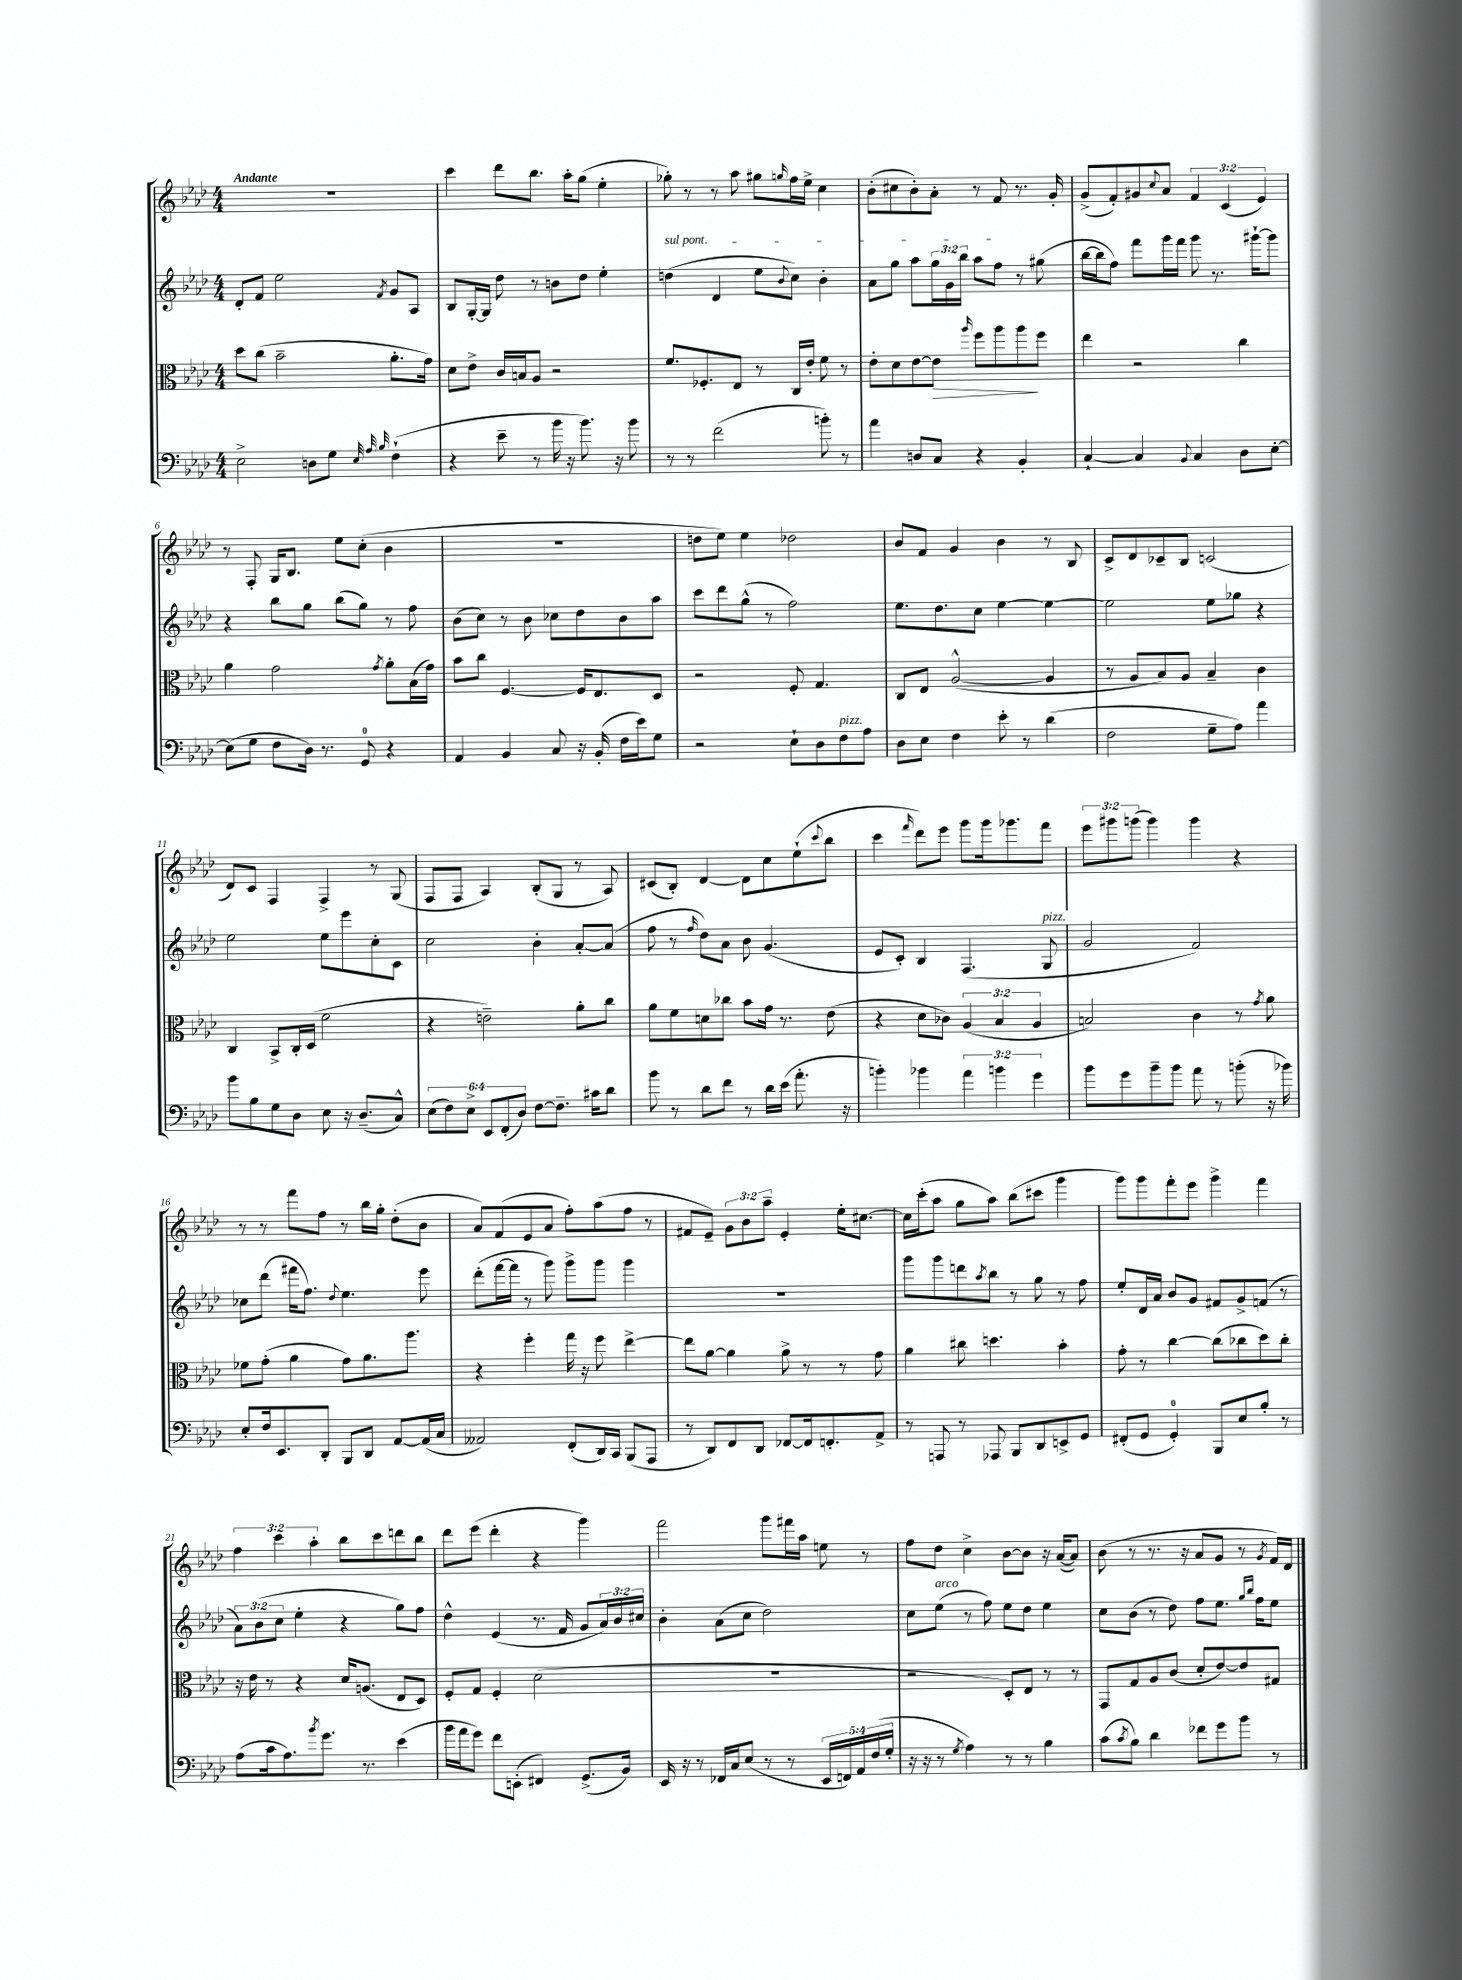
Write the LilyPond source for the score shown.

<<
\new StaffGroup <<
\new Staff = "s0" {
    \clef treble \key aes \major \numericTimeSignature \time 4/4 \override Staff.TupletNumber.text = #tuplet-number::calc-fraction-text \tempo "Andante"
    R1 |
    c'''4 des'''8 bes''8. aes''16-. g''8( ees''4-. |
    ges''8-.) r8 r8 aes''8 gis''8 \grace { g''16 } f''16 ees''16-> c''4 |
    bes'8-.( cis''8 bes'8-.) aes'8-. r8 f'8 r8. g'16-. |
    g'8->( f'8-.) gis'8 \appoggiatura { c''8 } aes'8 \tuplet 3/2 { f'4 c'4( ees'4) } |
    r8 f8-. g16 bes8. ees''8 c''8-.( bes'4 |
    R1 |
    d''8 ees''8) ees''4 des''2 |
    bes'8 f'8 g'4 bes'4 r8 bes8 |
    c'8-> des'8 ces'8-- bes8 c'2( |
    des'8) c'8 f4 f4-> r8 g8( |
    f8 f8 aes4) bes8-.( g8 r8 aes8) |
    cis'8( bes8-.) des'4~ des'8 c''8 ees''8-!( \appoggiatura { c'''8 } bes''8 |
    c'''4 \grace { f'''16 } des'''8) ees'''8 g'''8 g'''16 ges'''8. f'''8 |
    \tuplet 3/2 { ees'''8 gis'''8 g'''8( } g'''4) g'''4 r4 |
    r8 r8 f'''8 f''8 r8 bes''16 g''16-. des''8-.( bes'8 |
    aes'8) f'8( ees'8 aes'8 f''8-.) aes''8( f''8 r8 |
    fis'8 ees'8--) \tuplet 3/2 { g'8 bes'8 aes''8-- } ees'4-. ees''16-. cis''8.~ |
    cis''16 c'''16-.( aes''8 g''8 aes''8) bes''8( cis'''8 g'''4 |
    g'''8) g'''8 f'''8-. ees'''8 g'''4-> f'''4 |
    \tuplet 3/2 { f''4 c'''4 aes''4-. } bes''8 c'''8 d'''8 bes''8 |
    des'''8 ees'''8( des'''4-. r4 g'''4) |
    f'''2 g'''8 fis'''16 aes''16 e''8 r8 |
    f''8 des''8 c''4-> bes'8~ bes'8 r16 aes'16~( aes'8) |
    bes'8( r8 r8. r16 aes'8 g'8 r8 \acciaccatura { g'8 } f'16) des'16 \bar "|." |
}
\new Staff = "s1" {
    \clef treble \key aes \major \numericTimeSignature \time 4/4 \override Staff.TupletNumber.text = #tuplet-number::calc-fraction-text
    des'8-. f'8 ees''2 \acciaccatura { f'8 } g'8 aes8 |
    bes8 g16~-. g16 des''8 r8 b'8 des''8 ees''4-. |
    \once \override TextSpanner.bound-details.left.text = \markup { \italic "sul pont." } d''4\startTextSpan( des'4 ees''8 \appoggiatura { bes'8 } c''8) bes'4-. |
    aes'8 g''8 aes''8 \tuplet 3/2 { g''16 g'16 bes''16 } aes''8 f''8\stopTextSpan r8 gis''8( |
    bes''16~ bes''16 f''8) f'''8 g'''16 f'''16 g'''8 r8. gis'''16~-! gis'''8 |
    r4 bes''8 g''8 bes''8( g''8) r8 f''8 |
    bes'8( c''8) r8 bes'8 ces''8 des''8 bes'8 aes''8 |
    c'''8 des'''8 g''8-^( r8 f''2) |
    ees''8. des''8. c''8 ees''4~ ees''4~ |
    ees''2 ees''8 ges''8 r4 |
    ees''2 ees''8 ees'''8 c''8-. c'8 |
    c''2 bes'4-. aes'8~-. aes'8( |
    f''8 r8 \grace { f''16 } des''8) aes'8 bes'8 g'4.( |
    ees'8 c'8-.) bes4 f4.( g8^\markup { \italic "pizz." } |
    g'2 f'2) |
    ces''8 des'''8( fis'''16 f''8.) \appoggiatura { des''8 } ees''4. ees'''8 |
    des'''8-.( f'''16~ f'''16 r8 g'''8) g'''8-> g'''8 g'''4 |
    R1 |
    g'''8 g'''8 d'''8 \acciaccatura { aes''8 } bes''8 r8 g''8 r8 f''8 |
    ees''8-. des'16 aes'16 bes'8 g'8 fis'8 g'8-> f'8( r8 |
    \tuplet 3/2 { aes'8) bes'8( c''8 } ees''4-. r4 g''8) f''8 |
    des''4-^ ees'4( r8. f'16 g'8 \tuplet 3/2 { aes'16) bes'16 cis''16 } |
    bes'4-. aes'8( c''8 des''2) |
    c''8 ees''8^\markup { \italic "arco" }( r8 f''8) ees''8 des''8 ees''4 |
    c''8 bes'8( r8 des''8) f''8 ees''8. \grace { g''16 bes''16 } f''16 ees''8 \bar "|." |
}
\new Staff = "s2" {
    \clef alto \key aes \major \numericTimeSignature \time 4/4 \override Staff.TupletNumber.text = #tuplet-number::calc-fraction-text
    des''8 c''8( bes'2-- aes'8.-. g'16) |
    des'8 ees'8-> c'16 b16 aes8 r2 |
    f'8. fes8.-. ees8 r8 c16 ees'16-. f'8 r8 |
    ees'8-. des'8 ees'8~ ees'8\> \grace { aes''16 } f''8 aes''8 aes''8\! f''8 |
    ees''4 r2 c''4 |
    aes'4 g'2 \acciaccatura { g'8 } aes'8-. bes16( g'16) |
    bes'8 c''8 f4.~ f16 ees8. des8 |
    r2 f8-. g4. |
    c8 ees8 aes2~-^( aes4 |
    r8 aes8 bes8) aes8 bes4-- c'4 |
    c4 bes,8-> c16-. des16( f'2 |
    r4 e'2--) aes'8-. c''8 |
    aes'8 f'8 d'8 ces''8 bes'8 g'16 r8. ees'8( |
    r4 des'8 ces'8) \tuplet 3/2 { aes4( bes4 aes4 } |
    b2) c'4 r8 \acciaccatura { g'8 } aes'8 |
    fes'8 g'8-.( aes'4 g'8) aes'8. aes''8. |
    r4 f''4-. g''16 r16 f''8 ees''4~-> |
    ees''8 aes'8~ aes'4 aes'8-> r8 r8 g'8 |
    aes'4 cis''8 d''4. bes'4-. |
    g'8-. r8 c''4~ c''8( ces''8 des''8) ces''8-. |
    r16 ees'16 r8 r4 des'16 a8.( ees8 des8) |
    f8-. g8 f4-. des'2( |
    R1 |
    r2 des8-.) ees8 r8 r8 |
    g,8 g8 aes8 c'8( des'8-. ees'8~) ees'8 gis8 \bar "|." |
}
\new Staff = "s3" {
    \clef bass \key aes \major \numericTimeSignature \time 4/4 \override Staff.TupletNumber.text = #tuplet-number::calc-fraction-text
    ees2-> d8 g8 \grace { ees32 aes32 bes32 } f4-!( |
    r4 ees'8-- r8 bes'16 r16 bes'8.) r16 bes'8 |
    r8 r8 f'2( b'8-.) r8 |
    aes'4 d8 c8 r4 bes,4-. |
    c4~-! c4 \appoggiatura { bes,8 } c4 des8 ees8~-. |
    ees8( g8 f8 des16) r8. g,8-0 r4 |
    aes,4 bes,4 c8 r16 bes,16-.( f16 ees'16) g8 |
    r2 ees8-! des8 f8^\markup { \italic "pizz." } aes8 |
    des8 ees8 f4 ees'8-. r8 des'4( |
    f2 g8-- aes8) aes'4 |
    bes'8 bes8 g8 des8 ees8 r16 des8.--( c8-^) |
    \tuplet 6/4 { ees8( f8) ees8-> ees,8 f,8-.( des8) } f8~ f8.-- cis'16 des'8 |
    bes'8 r8 des'8 f'8 r8 des'16 ees'16( aes'8.-. r16 |
    b'4-.) bes'4 \tuplet 3/2 { aes'4 b'4 g'4 } |
    bes'8 g'8 bes'8-- bes'8 aes'8 r8 b'8-.( r16 bes'16) |
    ees8-. f16 ees,8. des,8-. bes,,8 des,8 aes,8~ aes,16( c16 |
    aeses,2) f,8-.( des,16) c,16 bes,,8( aes,,8 |
    r8 des,8) f,8 des,8 fes,8~ fes,16 f,8.-. aes,8-> |
    r8 a,,8 r8 aes,,8 bes,,8 des,8 e,8-> g,8 |
    fis,8-.( g,8 g,4-0-.) bes,,8 ees8 bes8-. r8 |
    aes8( c'16 aes8.) \acciaccatura { bes'8 } g'8. r8. ees'4( |
    bes'16 aes'16 g'8) f'8 e,8-.( fis,4) g,8.->( bes,16) |
    ees,16 r16 r8 fes,16 c16 ees8( r8 r8 \tuplet 5/4 { ees,16 f,16) aes,16 f16( g16-. } |
    r16 r16 r8 \acciaccatura { g8 } aes4) r8 r8 bes4 |
    c'8( \acciaccatura { c'8 } bes8) des'4 fes'8 g'8 bes'8 r8 \bar "|." |
}
>>
>>
